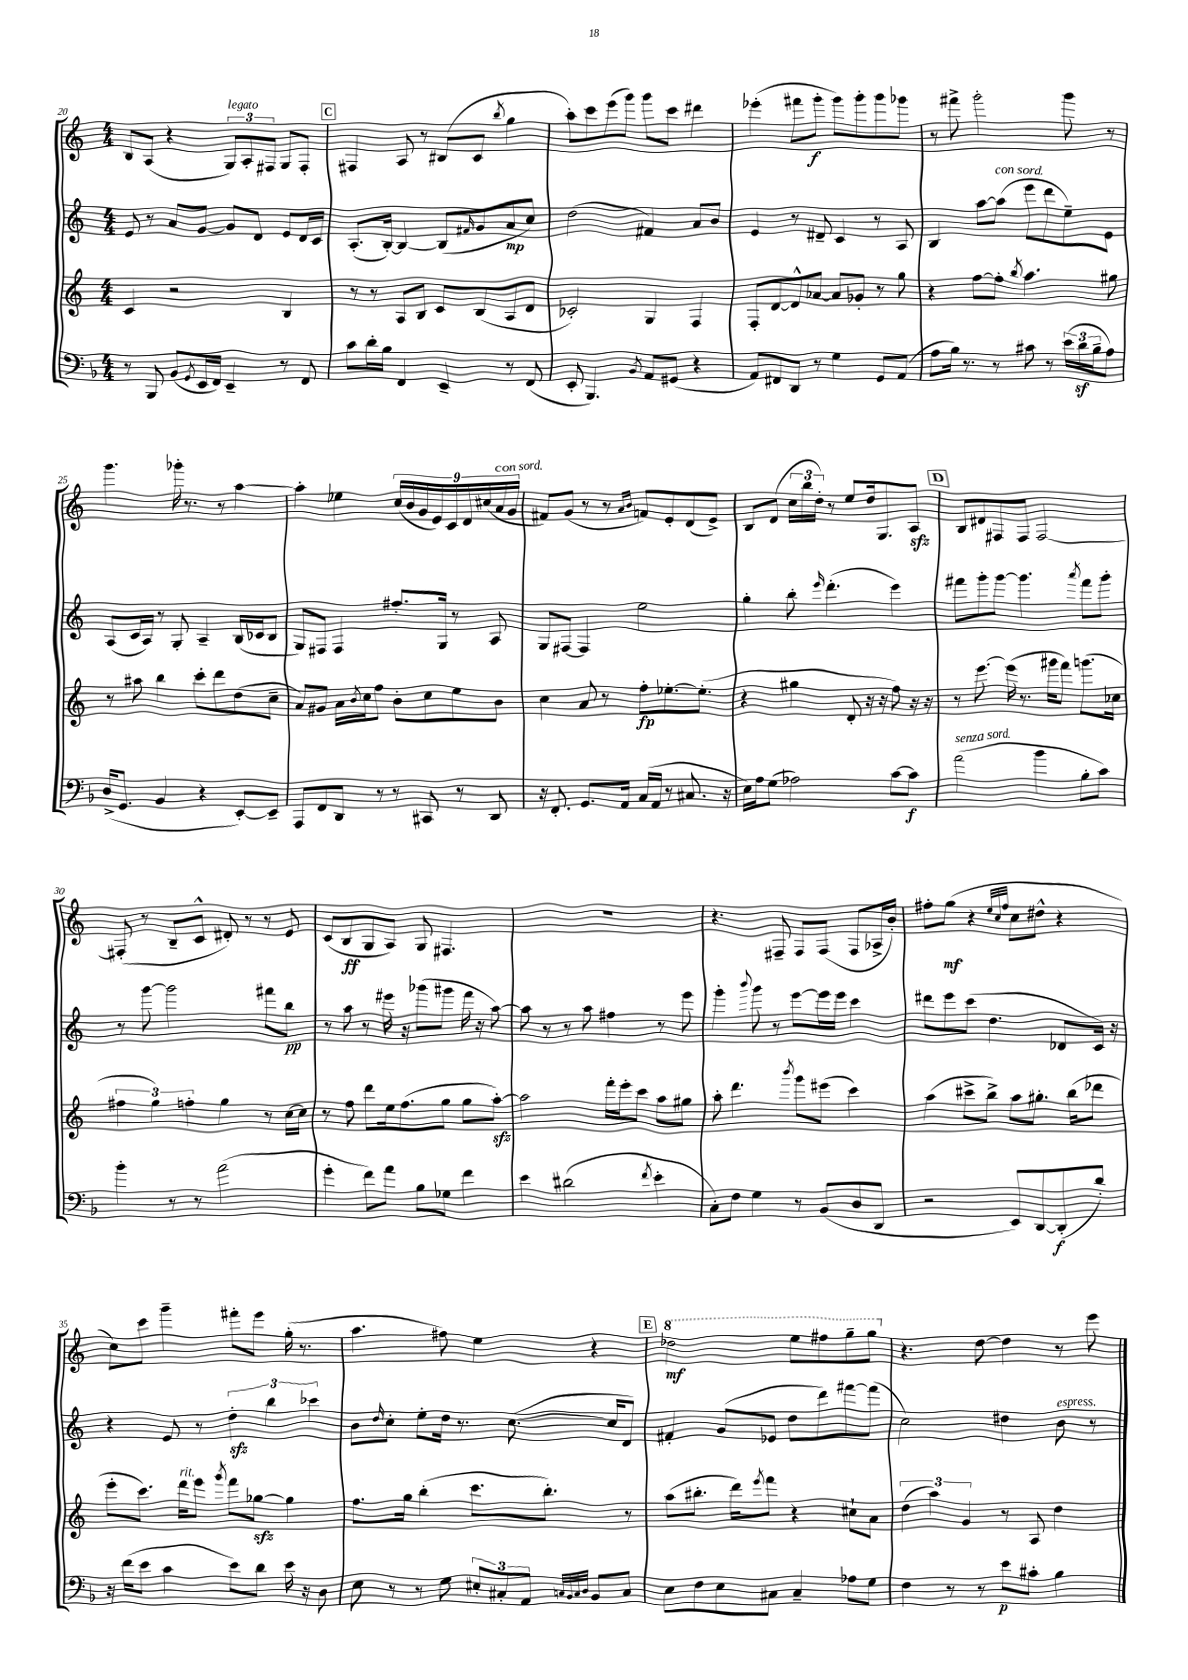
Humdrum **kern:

**kern	**kern	**kern	**kern
*staff4	*staff3	*staff2	*staff1
*clefF4	*clefG2	*clefG2	*clefG2
*k[b-]	*k[]	*k[]	*k[]
*M4/4	*M4/4	*M4/4	*M4/4
8r	4c	8e	8B
8BBB-	.	8r	(8A
(8BB-	2r	8a	4r
8qGG	.	.	.
16EE	.	[8g	.
16FF)	.	.	.
4EE~	.	8g]	12G)
.	.	.	12A'
.	.	8d	.
.	.	.	12F#
8r	4B	8e	8G
8FF	.	16d	8F#'
.	.	16c	.
=	=	=	=
8c	8r	(8.A'	4F#
16d'	8r	.	.
16B-	.	[16B')	.
4FF	8A	4B_	8A
.	8B	.	8r
4EE~	8c	(8B]	(8B#
.	.	16qqf#	.
.	(8B	8g	8c
.	.	.	8qbb
8r	8A	8a	4gg
(8FF	8d	8cc)	.
=	=	=	=
8EE'	2c-')	(2dd	8aa')
4.BBB-)	.	.	8ccc
.	.	.	(8eee
.	.	.	8ggg)
8qBB-	.	.	.
8AA	4G	4f#)	8ggg
(8GG#	.	.	8ccc
4r	4F	8a	4ddd#
.	.	8b	.
=	=	=	=
8AA)	8F'	4e	(4eee-'
8FF#	[8d	.	.
8DD	8d^^]	8r	8fff#
8r	[8a-	8d#~	8ggg'
4G	8a-]	4c	8ggg)
.	8g-'	.	8ggg'
8GG	8r	8r	8ggg
(8AA	8gg	8A	8ggg-
=	=	=	=
8A	4r	4B	8r
16B-)	.	.	8fff#^
8.r	.	.	.
.	[8ff	[8aa	2ggg'
8r	8ff']	(8aa]	.
.	8qbb	.	.
8c#	4.aa	8eee	.
8r	.	8ddd	.
(24e	.	8ee~)	8ggg
24d	.	.	.
24B-~	.	.	.
8A)	8gg#	8e	8r
=	=	=	=
(16D^	8r	(8A	4.ggg
8.GG	.	.	.
.	8aa#	16c	.
.	.	16A)	.
4BB-	4bb	8r	.
.	.	8G'	16ggg-'
.	.	.	8.r
4r	8ccc'	4A~	.
.	8ddd	.	8r
[8EE')	(8dd	(16B	[4aa
.	.	16c-	.
8EE~]	8cc~	8B	.
=	=	=	=
8AAA	8a)	8G)	4aa']
8FF	8g#	8F#	.
8DD	16a	4F#	4ee-
.	8qb	.	.
.	16cc	.	.
8r	8ff	.	.
8r	8b'	8.ff#'	(18cc
.	.	.	18b
.	.	.	18g
8CC#	8cc	.	.
.	.	.	18e)
.	.	16G	.
.	.	.	18c
8r	8ee	8r	.
.	.	.	18d
.	.	.	(18cc#
8DD	8b	8A	.
.	.	.	18a
.	.	.	18g
=	=	=	=
16r	4cc	8G	8f#)
8.FF'	.	.	.
.	.	[8F#	(8g
8.GG	8a	4F#]	8r
.	8r	.	8r
16AA	.	.	.
.	.	.	16qqa
.	.	.	16qqb
(16C	8ff'	2ee	8f)
16AA	.	.	.
8r	[8.ee-'	.	8e'
8.C#	.	.	(8d
.	(8.ee-']	.	.
.	.	.	8e^)
16r	.	.	.
=	=	=	=
16E)	4r	4gg'	8B
16A	.	.	.
(8G	.	.	(8d
2A-)	4gg#	8bb'	24cc
.	.	.	24bb
.	.	.	24dd')
.	.	16qqeee	.
.	.	(4.ddd'	8r
.	8d'	.	8ee
.	16r	.	16dd
.	16r	.	8.G
[8c	8ff)	4eee)	.
8c]	16r	.	8A
.	16r	.	.
=	=	=	=
(2a	8r	8fff#	8B
.	[8.eee	8ggg'	8d#
.	.	[8ggg	8F#
.	(16eee]	.	.
.	8.r	4.ggg]	8F#
4b-	.	.	[2F#
.	16ggg#	.	.
.	8fff)	.	.
.	.	8qaaa	.
8B-'	(8.ggg	8fff#	.
8c)	.	8ggg'	.
.	16cc-	.	.
=	=	=	=
4b-'	6ff#	8r	(8F#']
.	.	[8ggg	8r
.	6gg)	.	.
8r	.	2ggg]	8B~
.	6ff'	.	.
8r	.	.	8c^^
(2a	4gg	.	8d#')
.	.	.	8r
.	8r	8fff#	8r
.	[16cc	8bb	8e
.	16cc]	.	.
=	=	=	=
4g'	8r	8r	(8c
.	8ff	8aa	8B
8f)	8ddd	8r	8G
8a	16ee	16eee#	8A)
.	(8.ff	16r	.
8B-	.	(8ggg-	8G
8G-	8gg	8ggg#	4.F#
4f	8gg	16fff	.
.	.	16r	.
.	[8aa')	[8aa)	.
=	=	=	=
4e	2aa]	8aa]	1r
.	.	8r	.
(2d#	.	8r	.
.	.	8aa	.
.	16fff'	4ff#	.
.	16eee'	.	.
.	8ccc	.	.
8qf	.	.	.
4e'	8aa	8r	.
.	8gg#	8eee	.
=	=	=	=
8C')	8aa'	4ggg'	4.r
8F	4.ddd	.	.
.	.	8qqbbb	.
4G	.	8ggg	.
.	.	8r	8F#~
.	8qbbb	.	.
8r	8ggg	[8eee	8F#
(8BB-	(8eee#	16eee]	(8F#
.	.	16eee	.
8D	4ccc)	4ccc	8F#
8DD	.	.	16A-^
.	.	.	16b')
=	=	=	=
2r	(4aa	8ddd#	8ff#'
.	.	8eee	(8gg
.	8ccc#^	(8ccc	4r
.	8bb^)	4.dd	.
.	.	.	32qqee
.	.	.	32qqcc
.	.	.	32qqff#
8EE)	8aa	.	8cc
[8DD	8.gg#'	.	8dd#^^
(8DD']	.	8d-	4r
.	(16bb	.	.
8d')	8ddd-	16c)	.
.	.	16r	.
=	=	=	=
16r	8eee'	4r	8cc)
(16f	.	.	.
8e	8.ccc)	.	8ccc
4c	.	8e	4ggg~
.	16ddd	.	.
.	8eee	8r	.
.	8qggg	.	.
8e)	8fff	6dd'	8fff#'
8d	[8gg-	.	8eee
.	.	6bb	.
16e	4gg-]	.	(16gg'
16r	.	.	8.r
.	.	6ccc-	.
8D	.	.	.
=	=	=	=
8E	8.ff	8b	4.aa
.	.	16qqdd	.
8r	.	8cc'	.
.	16gg	.	.
8r	(4bb'	8ee'	.
8G	.	16dd	8ff#)
.	.	8.r	.
12E#'	8.ccc	.	4ee
12C#'	.	.	.
.	.	([8.cc	.
12AA	.	.	.
.	8.bb')	.	.
32qqC	.	.	.
32qqBB-	.	.	.
32qqC	.	.	.
32qqD	.	.	.
8BB-	.	.	4r
.	.	16cc]	.
8C	8r	8d)	.
=	=	=	=
8E	(8aa	4f#'	2ddd-
8F	8.bb#'	.	.
8E	.	(8g	.
.	16ddd)	.	.
.	8qeee	.	.
8C#	8fff	8e-	.
4C#~	4r	8dd	8eee
.	.	8ddd)	8fff#
8A-	8cc#`	[8fff#	8ggg~
8G	8a	(8fff#]	8ggg
=	=	=	=
4F	(6dd	2cc)	4.r
.	6aa)	.	.
8r	.	.	.
.	6g	.	.
8r	.	.	[8dd
8e	8r	4dd#	4dd]
8c#'	8A	.	.
4B-	4dd	8b	8r
.	.	8r	8eee
==	==	==	==
*-	*-	*-	*-
